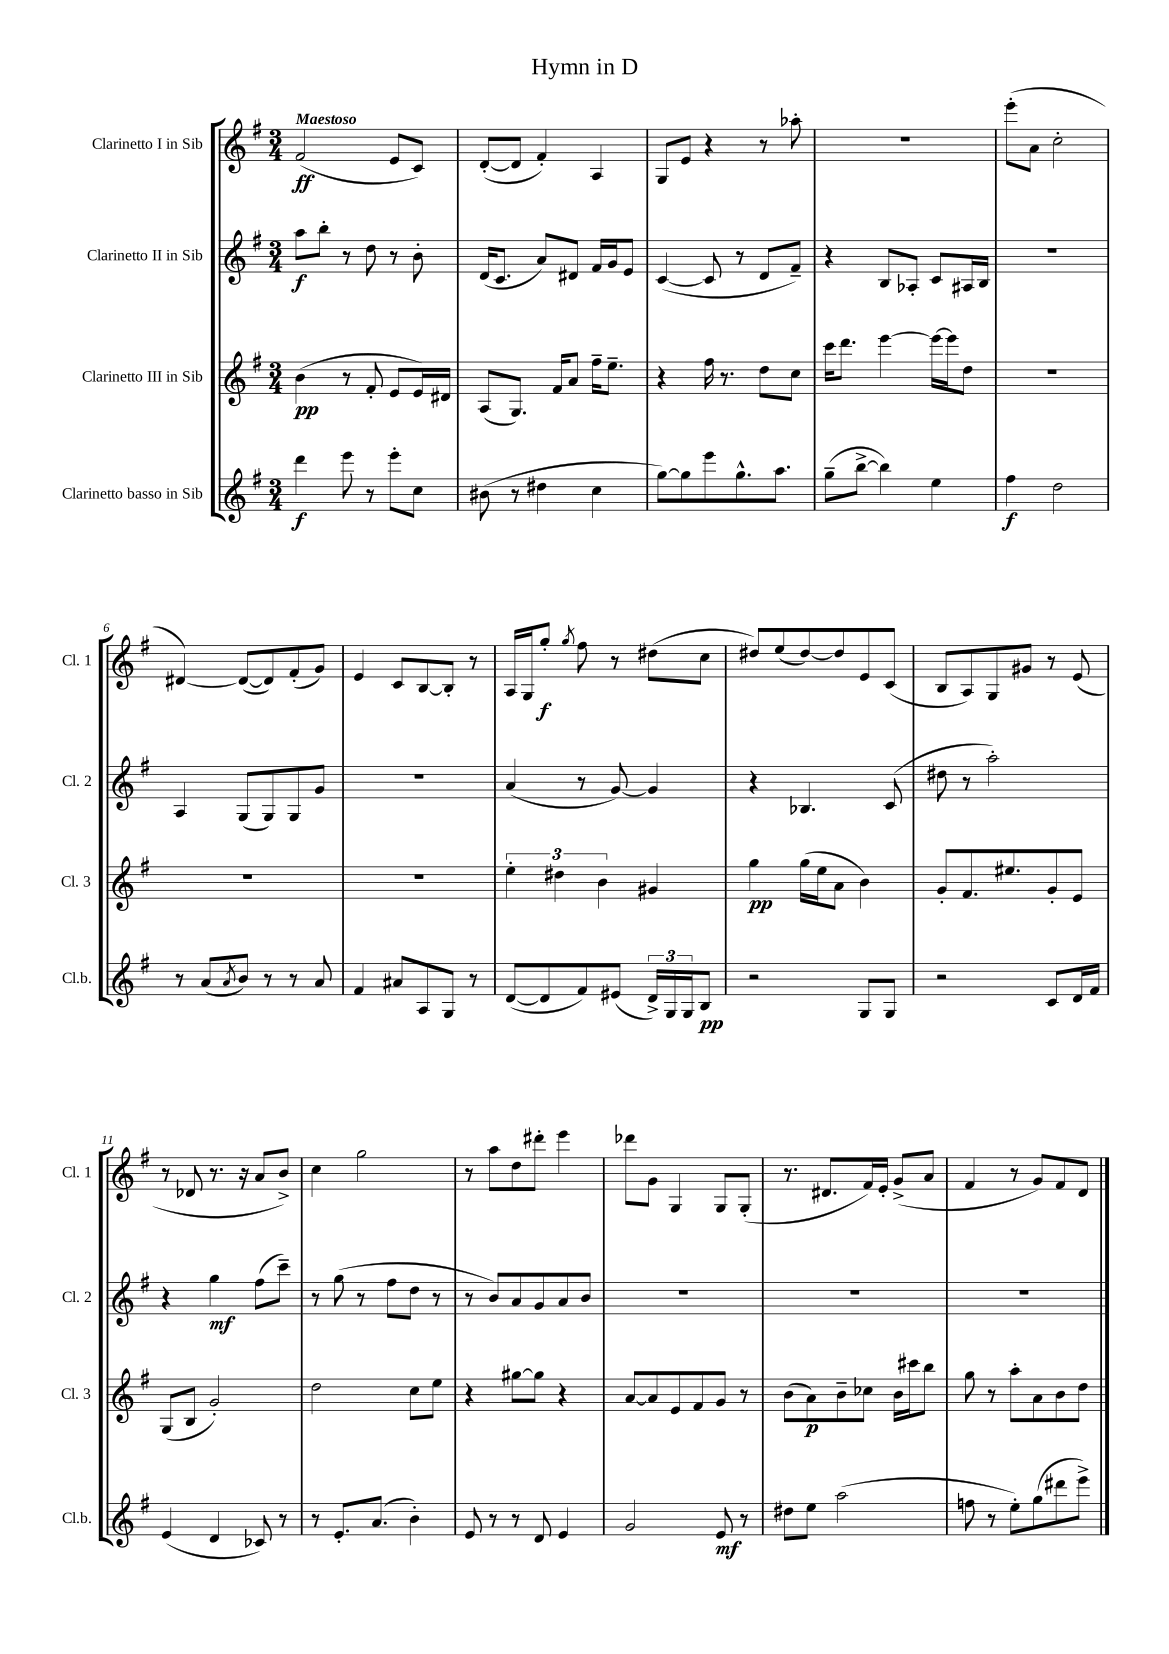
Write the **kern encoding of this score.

**kern	**kern	**kern	**kern
*staff4	*staff3	*staff2	*staff1
*clefG2	*clefG2	*clefG2	*clefG2
*k[f#]	*k[f#]	*k[f#]	*k[f#]
*M3/4	*M3/4	*M3/4	*M3/4
4ddd\	(4b\	8aa\L	(2f#/
.	.	8bb'\J	.
8eee\	8r	8r	.
8r	8f#'/	8dd\	.
8eee'\L	8e/L	8r	8e/L
8cc\J	16e/L)	8b'\	8c/J)
.	16d#/JJ	.	.
=	=	=	=
(8b#\	(8A/L	(16d/LK	([8d'/L
.	.	8.c/J	.
8r	8.G/J)	.	8d/]J
4dd#\	.	8a/L)	4f#'/)
.	16f#/LK	.	.
.	8a/J	8d#/J	.
4cc\	16ff#~\LK	16f#/LL	4A/
.	8.ee~\J	16g/J	.
.	.	8e/J	.
=	=	=	=
[8gg\L)	4r	([4c/	8G/L
8gg\]	.	.	8e/J
8eee\	16ff#\	8c/]	4r
.	8.r	.	.
8.gg^^\	.	8r	.
.	8dd\L	8d/L	8r
8.aa\J	.	.	.
.	8cc\J	8f#~/J)	8aa-'\
=	=	=	=
(8gg~\L	16ccc\LK	4r	2.r
.	8.ddd\J	.	.
[8bb^\J	.	.	.
4bb\])	[4eee\	8B/L	.
.	.	8A-'/J	.
4ee\	16eee\_LL	8c/L	.
.	16eee\]J	.	.
.	8dd\J	16A#/L	.
.	.	16B/JJ	.
=	=	=	=
4ff#\	2.r	2.r	(8eee'\L
.	.	.	8a\J
2dd\	.	.	2cc'\
=	=	=	=
8r	2.r	4A/	[4d#/)
(8a/L	.	.	.
8qa/	.	.	.
8b/J)	.	(8G/L	(8d#/_L
8r	.	8G/)	8d#/])
8r	.	8G/	(8f#'/
8a/	.	8g/J	8g/J)
=	=	=	=
4f#/	2.r	2.r	4e/
8a#/L	.	.	8c/L
8A/	.	.	[8B/
8G/J	.	.	8B'/]J
8r	.	.	8r
=	=	=	=
([8d/L	6ee'\	(4a/	16A/LL
.	.	.	16G/J
8d/]	.	.	8gg'/J
.	6dd#\	.	.
.	.	.	8qgg/
8f#/)	.	8r	8ff#\
.	6b\	.	.
(8e#/J	.	[8g/)	8r
24d^/LL)	4g#/	4g/]	(8dd#\L
24G/	.	.	.
24G/J	.	.	.
8B/J	.	.	8cc\J
=	=	=	=
2r	4gg\	4r	8dd#/L)
.	.	.	(8ee/
.	(16gg\LL	4.B-/	[8dd#/)
.	16ee\J	.	.
.	8a\J	.	8dd#/]
8G/L	4b\)	.	8e/
8G/J	.	(8c/	(8c/J
=	=	=	=
2r	8g'/L	8dd#\	8B/L
.	8.f#/	8r	8A/)
.	.	2aa'\)	8G/
.	8.ee#/	.	.
.	.	.	8g#/J
8c/L	8g'/	.	8r
16d/L	8e/J	.	(8e/
16f#/JJ	.	.	.
=	=	=	=
(4e/	(8G/L	4r	8r
.	8B/J	.	8d-/
4d/	2g'/)	4gg\	8.r
.	.	.	16r
8c-/)	.	(8ff#\L	8a/L
8r	.	8ccc~\J)	8b^/J)
=	=	=	=
8r	2dd\	8r	4cc\
8.e'/L	.	(8gg\	.
.	.	8r	2gg\
(8.a/J	.	.	.
.	.	8ff#\L	.
4b'\)	8cc\L	8dd\J	.
.	8ee\J	8r	.
=	=	=	=
8e/	4r	8r	8r
8r	.	8b/L)	8aa\L
8r	[8gg#\L	8a/	8dd\
8d/	8gg#\]J	8g/	8ddd#'\J
4e/	4r	8a/	4eee\
.	.	8b/J	.
=	=	=	=
2g/	[8a/L	2.r	8ddd-\L
.	8a/]	.	8g\J
.	8e/	.	4G/
.	8f#/	.	.
8e/	8g/J	.	8G/L
8r	8r	.	(8G'/J
=	=	=	=
8dd#\L	(8b\L	2.r	8.r
8ee\J	8a\)	.	.
.	.	.	8.d#/L
(2aa\	8b~\	.	.
.	8cc-\J	.	16f#/L)
.	.	.	16e'/JJ
.	16b\LL	.	(8g^/L
.	16ccc#\J	.	.
.	8bb\J	.	8a/J
=	=	=	=
8ff\	8gg\	2.r	4f#/
8r	8r	.	.
8ee'\L)	8aa'\L	.	8r
(8gg\	8a\	.	8g/L)
8ddd#\	8b\	.	8f#/
8eee^\J)	8dd\J	.	8d/J
==	==	==	==
*-	*-	*-	*-
